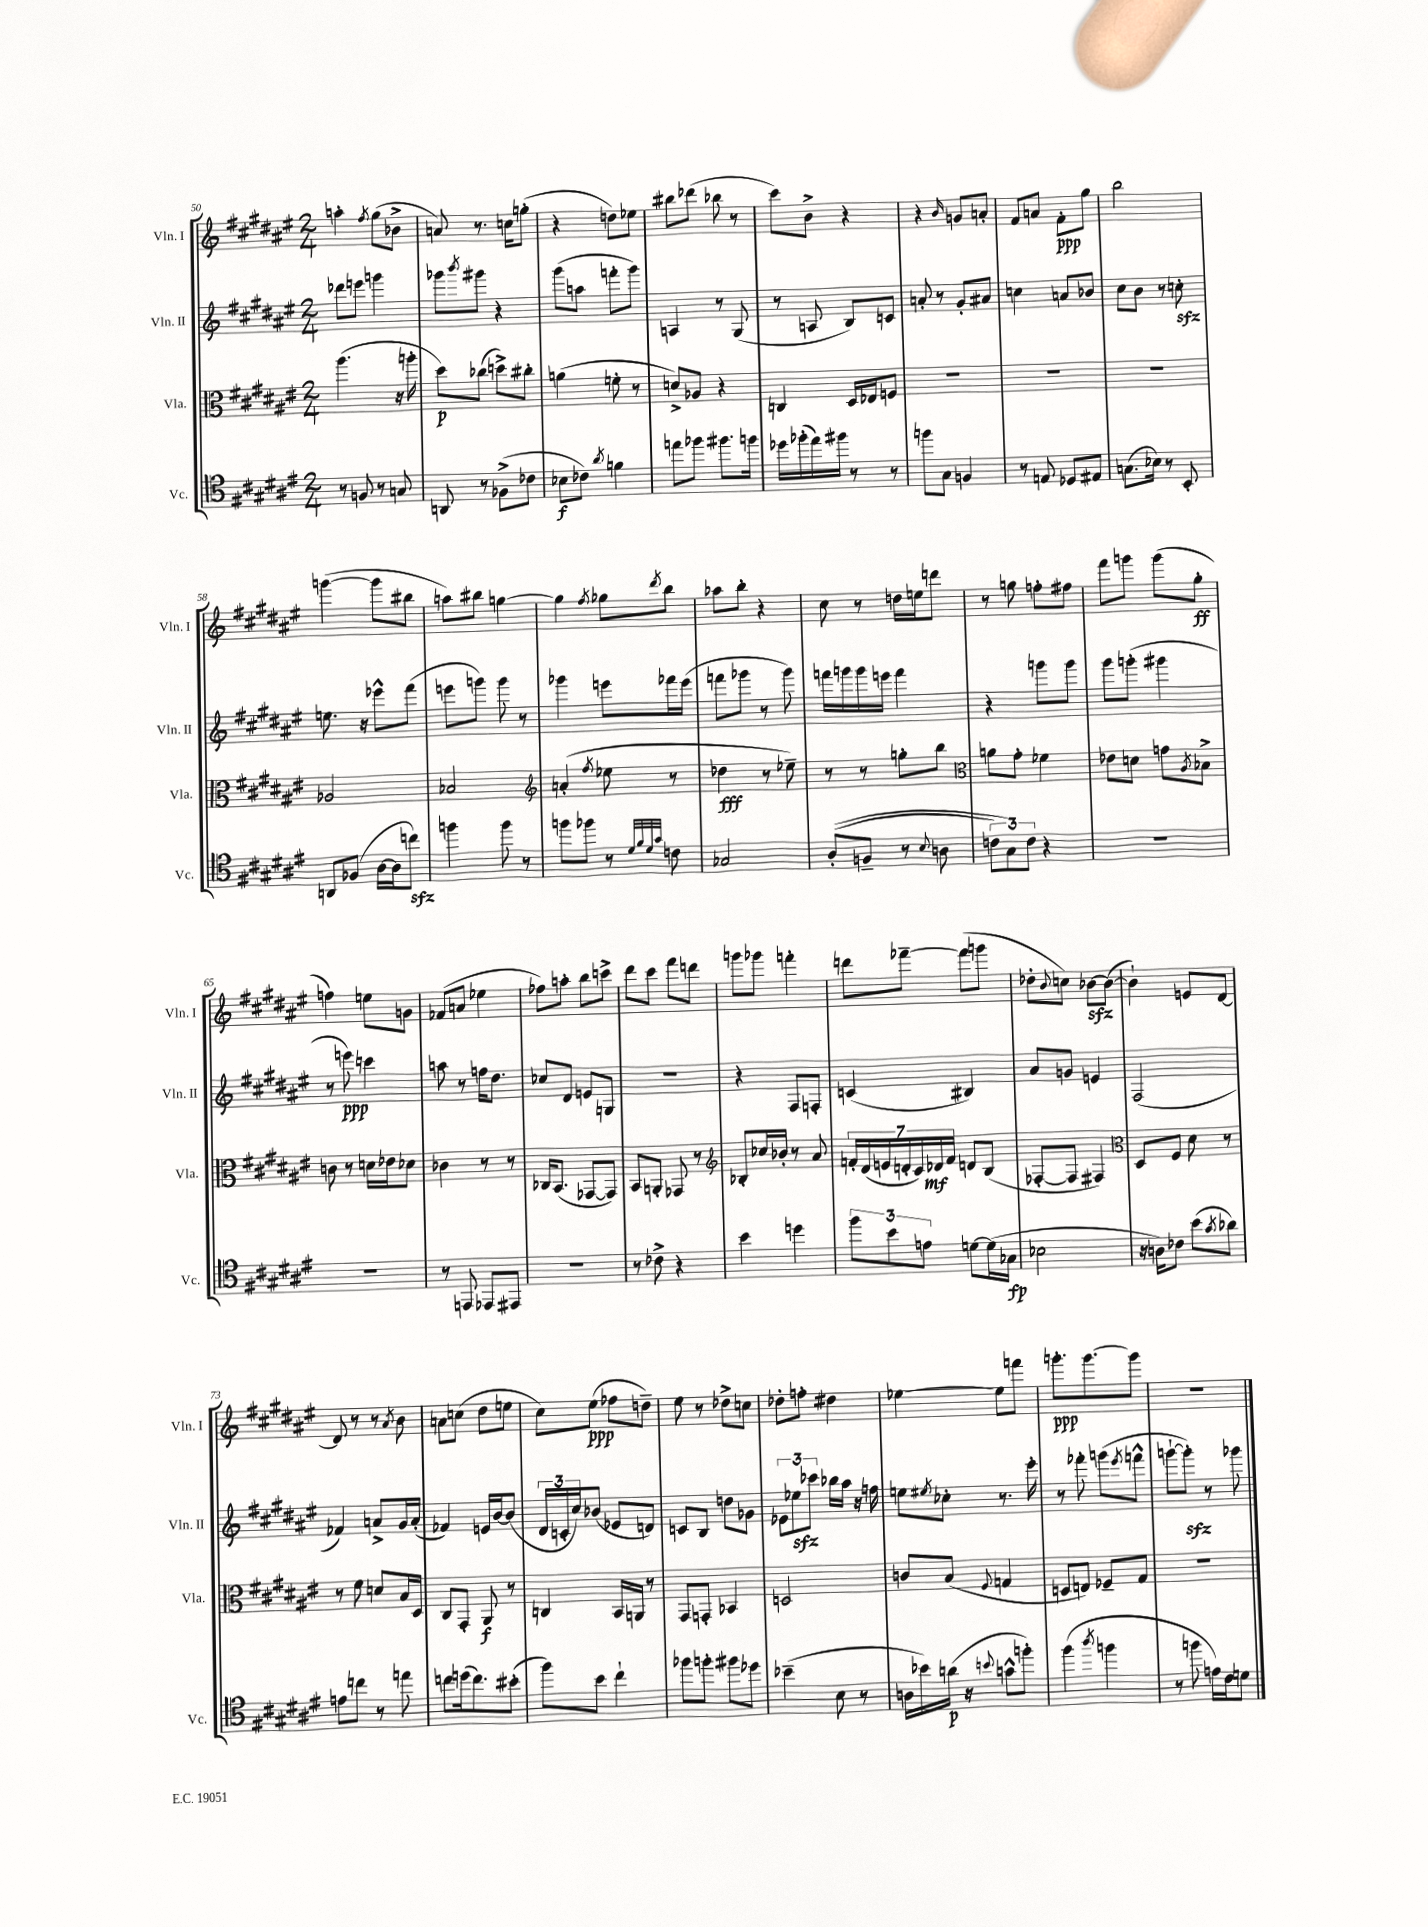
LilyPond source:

<<
\new StaffGroup <<
\new Staff = "s0" \with { instrumentName = "Vln. I" shortInstrumentName = "Vln. I" } {
    \clef treble \key fis \major \numericTimeSignature \time 2/4
    a''4-. \acciaccatura { fis''8 } gis''8( bes'8-> |
    a'8) r8. c''16 g''8-.( |
    r4 d''8) ees''8 |
    bis''8 des'''8( bes''8 r8 |
    cis'''8) b'8-> r4 |
    r4 \grace { b'16 } g'8 a'8-. |
    fis'8 a'8 fis'8-.\ppp gis''8 |
    b''2 |
    g'''4~( g'''8 bis''8 |
    a''8) bis''8 g''4~ |
    g''4 \acciaccatura { fis''8 } ges''8 \acciaccatura { dis'''8 } b''8 |
    aes''8 b''8-. r4 |
    cis''8 r8 d''16 e''16 d'''8 |
    r8 g''8 f''8-. fis''8 |
    fis'''8 g'''8 g'''8( gis''8-.\ff |
    f''4) e''8 g'8 |
    fes'8( a'8 ees''4 |
    fes''8) a''8-. b''8 c'''8-> |
    dis'''8 cis'''8 fis'''8 d'''8 |
    g'''8 ges'''8 f'''4-. |
    d'''8 fes'''8~-- fes'''8( g'''8 |
    des''8-. \appoggiatura { b'8 } c''8) bes'8~\sfz bes'8~( |
    bes'4-!) e'8 dis'8~ |
    dis'8 r8 r8 \acciaccatura { ais'8 } b'8 |
    a'8 c''8( dis''8 e''8 |
    cis''8) eis''8\ppp( fes''8 d''8--) |
    eis''8 r8 des''8-> c''8 |
    des''8-. f''8-. dis''4 |
    ees''4~ ees''8 f'''8 |
    g'''8.-.\ppp g'''8.~ g'''8 |
    R2 \bar "|." |
}
\new Staff = "s1" \with { instrumentName = "Vln. II" shortInstrumentName = "Vln. II" } {
    \clef treble \key fis \major \numericTimeSignature \time 2/4
    des'''8 e'''8 g'''4 |
    ges'''8 \acciaccatura { b'''8 } gis'''8 r4 |
    gis'''8( a''8 f'''8-. gis'''8) |
    a4 r8 gis8( |
    r8 a8 b8) c'8 |
    a'8-. r8 gis'8-. ais'8 |
    c''4 a'8 bes'8 |
    cis''8 b'8 r8 c''8-.\sfz |
    e''8. r16 ees'''8-^ fis'''8( |
    e'''8 g'''8) g'''8 r8 |
    ges'''4 e'''8 fes'''16 e'''16( |
    f'''8 ges'''8 r8 ges'''8) |
    f'''16 g'''16 g'''16 e'''16 f'''4 |
    r4 g'''8 g'''8 |
    gis'''8 g'''8-.( gis'''4 |
    r8 e'''8\ppp) c'''4 |
    a''8 r8 f''16 dis''8. |
    ces''8 dis'8 e'8 g8 |
    R2 |
    r4 fis8 f8-. |
    c'4( bis4) |
    ais'8 g'8 e'4 |
    fis2( |
    fes'4) a'8-> gis'16 a'16-.( |
    fes'4) e'16 b'16~ b'8( |
    \tuplet 3/2 { dis'16 c'16-. cis''16) } bes'8( ees'8 d'8) |
    c'8 b8 d''8 ges'8 |
    \tuplet 3/2 { ees'8 ees''8\sfz ces'''8 } bes''16 ais''16 r16 f''16 |
    e''8 \acciaccatura { eis''8 } ces''8-. r8. eis'''16-. |
    r8 fes'''8-. g'''8( \acciaccatura { eis'''8 } f'''8-^ |
    g'''8~-! g'''8-.\sfz) r8 ges'''8 \bar "|." |
}
\new Staff = "s2" \with { instrumentName = "Vla." shortInstrumentName = "Vla." } {
    \clef alto \key fis \major \numericTimeSignature \time 2/4
    ais''4.( r16 a''16-. |
    dis''8\p) ces''8( d''8->) cis''8-. |
    a'4( f'8-. r8 |
    d'8->) aes8 r4 |
    c4 dis16 ees16 f8 |
    R2 |
    R2 |
    R2 |
    aes2 |
    bes2 |
    \clef treble a'4-.( \acciaccatura { fis''8 } ees''8 r8 |
    des''4\fff r8 ees''8--) |
    r8 r8 g''8-. b''8 |
    \clef alto a'8 gis'8-. fes'4 |
    ees'8 d'8 g'8 \acciaccatura { ais8 } bes8-> |
    c'8 r8 d'16 ees'16 des'8 |
    ces'4 r8 r8 |
    ces16 b,8.( ges,8~ ges,8) |
    b,8 a,8-. ges,8 r8 |
    \clef treble bes8-. ces''16 bes'16-. r8 ais'8 |
    \tuplet 7/4 { f'16-. dis'16( e'16 d'16-. cis'16) des'16\mf f'16 } d'8 b8( |
    fes8~-. fes8 fis4) |
    \clef alto dis8 fis8 dis'8 r8 |
    r8 fis'8 d'8 b16 dis16 |
    cis8 gis,8-. ais,8\f r8 |
    c4 b,16 a,16 r8 |
    gis,8 g,8-. bes,4 |
    d2 |
    c'8 b8( \appoggiatura { fis8 } g4 |
    d8 e8) fes8-- gis8 |
    R2 \bar "|." |
}
\new Staff = "s3" \with { instrumentName = "Vc." shortInstrumentName = "Vc." } {
    \clef tenor \key fis \major \numericTimeSignature \time 2/4
    r8 f8 r8 g8 |
    a,8 r8 fes8->( ces'8 |
    bes8\f ces'8) \acciaccatura { ais'8 } f'4 |
    e''8 fes''8 fis''8. f''16 |
    des''16 fes''16-.( eis''16) fis''16 r8 r8 |
    f''8 gis8 f4 |
    r8 e8 des8 eis8 |
    g8.( bes16) r8 b,8-. |
    a,8 fes8( ais16~ ais16 c''8\sfz) |
    f''4 f''8 r8 |
    f''8 fes''8 r8 \grace { dis'32 fis'32 dis'32 gis'32 } c'8 |
    ges2 |
    ais8-.(\( f8-- r8 \appoggiatura { b8 } a8 |
    \tuplet 3/2 { c'8) gis8\) c'8 } r4 |
    R2 |
    R2 |
    r8 e,8 ees,8 eis,8 |
    R2 |
    r8 ces'8-> r4 |
    b'4 d''4 |
    \tuplet 3/2 { fis''8 b'8 e'8 } d'8~ d'16( ges16\fp |
    bes2 |
    r16 a16) ces'8 b'8( \acciaccatura { gis'8 } aes'8) |
    e'8 c''8 r8 e''8 |
    c''8 d''16( c''8.) bis'8-.( |
    fis''8) b'8 cis''4-! |
    fes''8 f''8-. fis''8 des''8 |
    bes'4--( b8 r8 |
    a16 bes'16) a'16\p( r16 \appoggiatura { b'8 } g'8-^ f''8-.) |
    fis''4( \acciaccatura { ais''8 } f''4 |
    r8 f''8 e'16) cis'16 d'8 \bar "|." |
}
>>
>>
\layout { \context { \Score currentBarNumber = #50 } }
